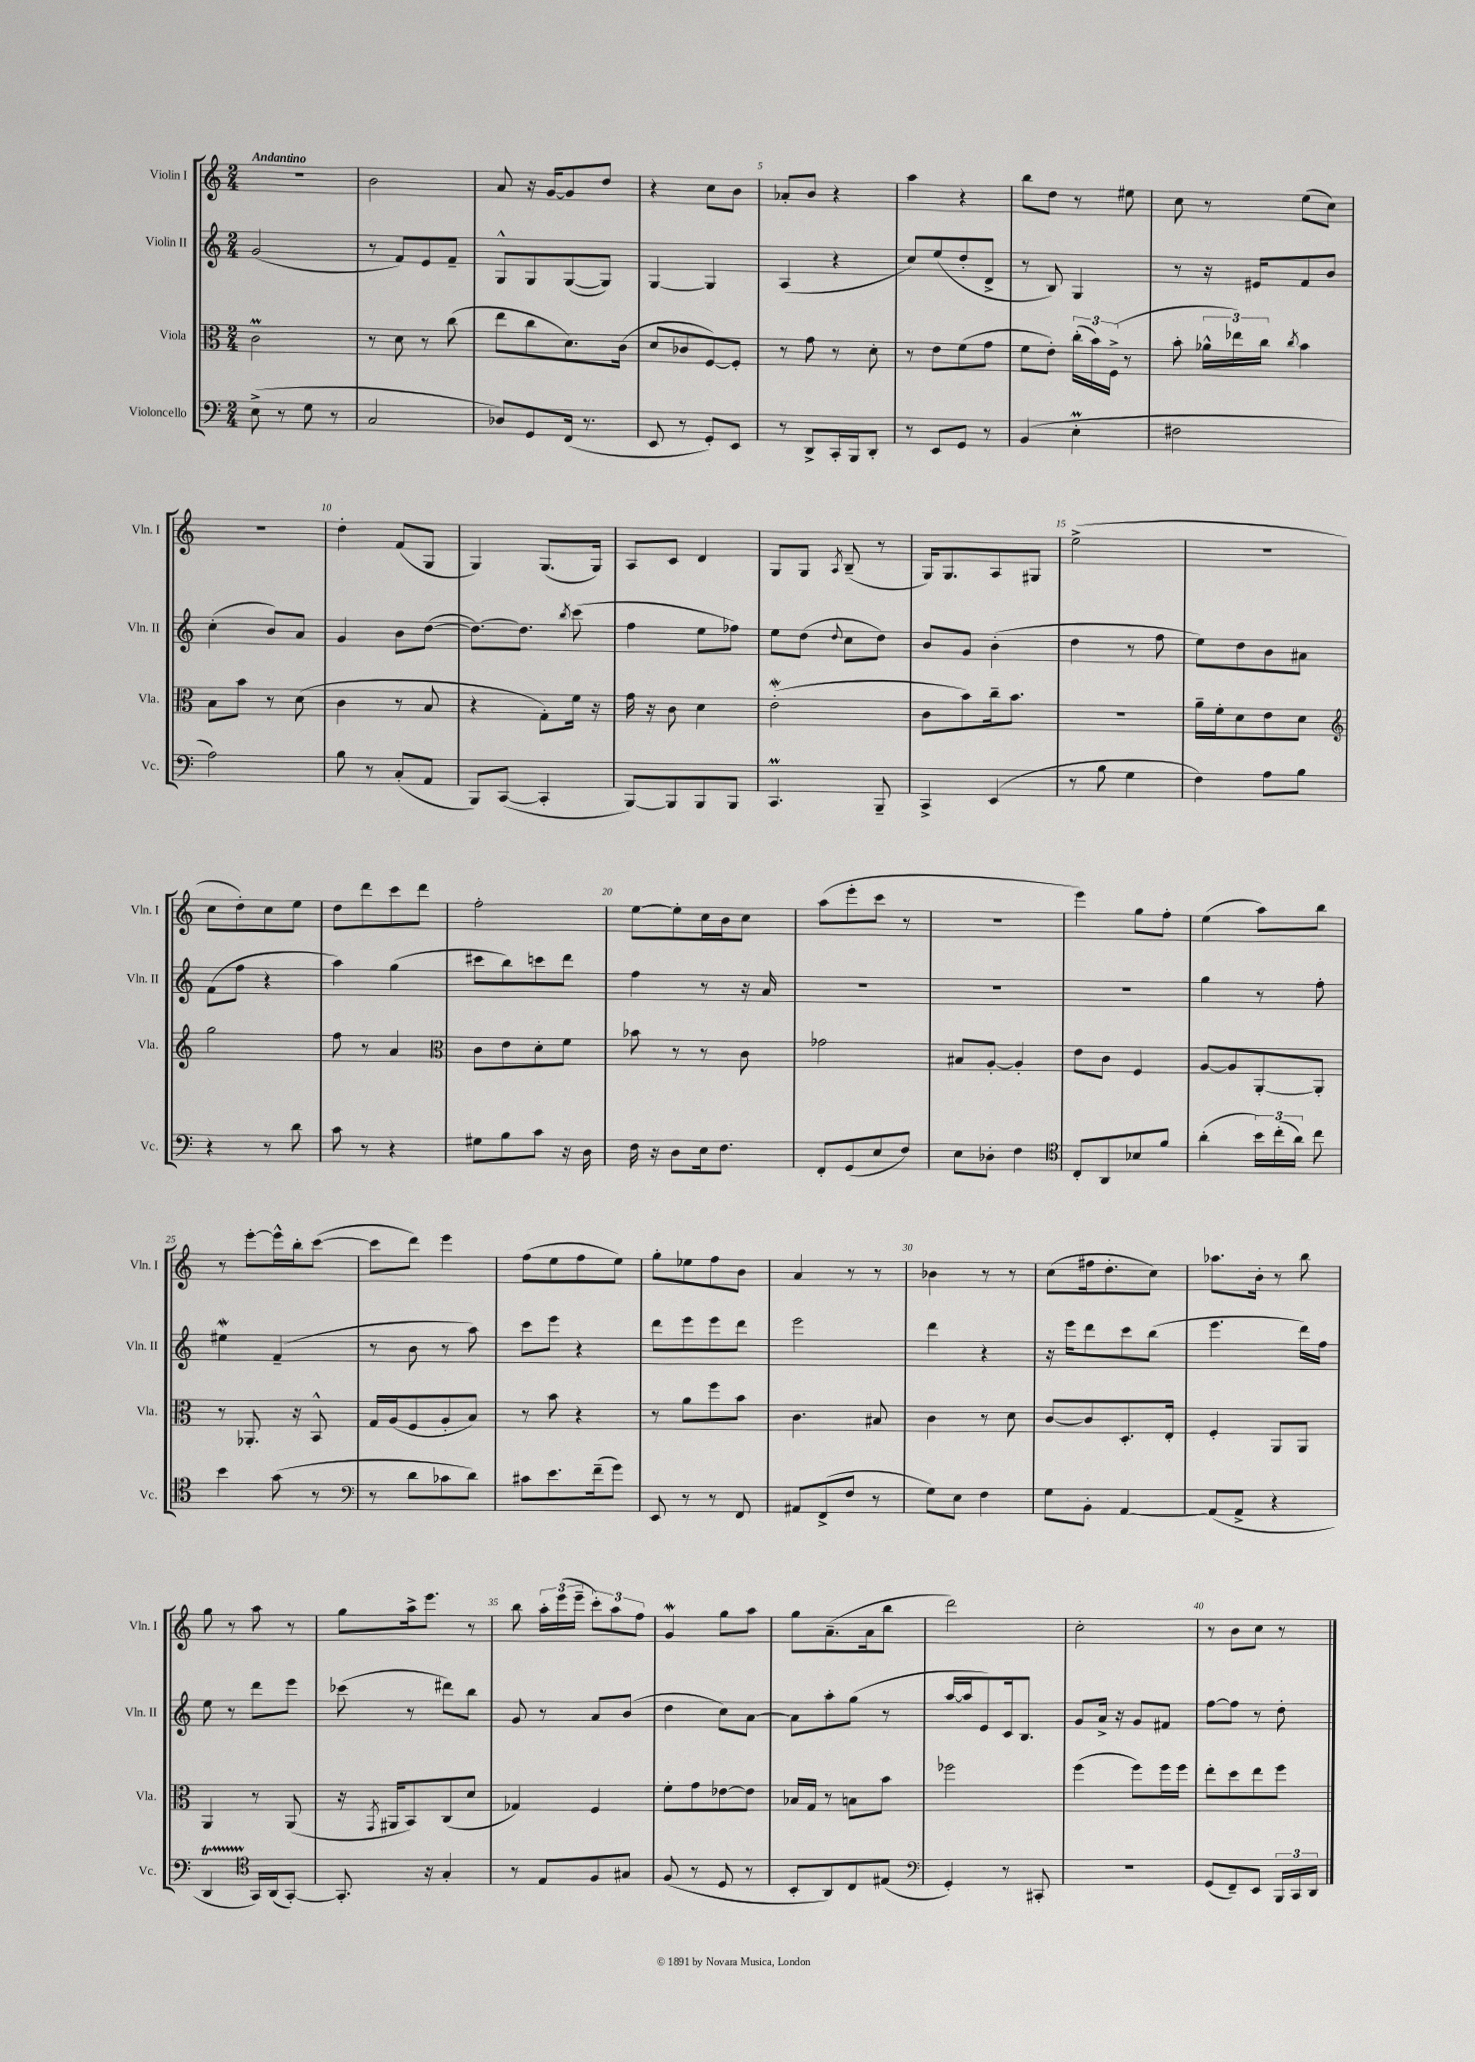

**kern	**kern	**kern	**kern
*staff4	*staff3	*staff2	*staff1
*clefF4	*clefC3	*clefG2	*clefG2
*k[]	*k[]	*k[]	*k[]
*M2/4	*M2/4	*M2/4	*M2/4
(8E^	2c	(2g	2r
8r	.	.	.
8G	.	.	.
8r	.	.	.
=	=	=	=
2C	8r	8r	2b
.	8d	8f)	.
.	8r	8e	.
.	(8cc	8f~	.
=	=	=	=
8D-)	8ee	8G^^	8a
8GG	8cc	8G	16r
.	.	.	[16g
(16FF	8.d)	([8G	8g]
8.r	.	.	.
.	.	8G])	8dd
.	(16c	.	.
=	=	=	=
8EE	8d	[4G	4r
8r	8c-	.	.
8GG')	[8F)	4G]	8cc
8EE	8F']	.	8b
=	=	=	=
8r	8r	(4A	8a-'
8DD^	8g	.	8b
16CC'	8r	4r	4r
16BBB	.	.	.
8DD'	8d'	.	.
=	=	=	=
8r	8r	8cc)	4aa
8EE	8e	(8ee	.
8GG	(8f	8dd'	4r
8r	8g	8d^	.
=	=	=	=
(4BB	8f	8r	8bb
.	8e')	8B)	8dd
4E'	(24cc'	4G	8r
.	24b)	.	.
.	(24F^	.	.
.	8r	.	8ee#
=	=	=	=
2F#	8b'	8r	8cc
.	24a-^^	16r	8r
.	24ee-)	.	.
.	.	16e#	.
.	24cc	.	.
.	8qcc	.	.
.	4b	8f	(8ee
.	.	8b	8cc)
=	=	=	=
2A)	8B	(4cc'	2r
.	8b	.	.
.	8r	8b)	.
.	(8d	8a	.
=	=	=	=
8B	4c	4g	4dd'
8r	.	.	.
(8C'	8r	8b	(8f
8AA	8B	([8dd	8G
=	=	=	=
8BBB)	4r	8.dd_)	4G)
([8CC	.	.	.
.	.	8.dd]	.
4CC']	8G')	.	(8.G
.	.	8qbb	.
.	16f	(8ccc	.
.	16r	.	16G)
=	=	=	=
[8BBB)	16g	4ff	8A
.	16r	.	.
8BBB]	8c	.	8c
8BBB	4d	8ee	4d
8BBB	.	8ff-)	.
=	=	=	=
4.CC	(2e'	8ee	8G
.	.	(8dd	8G
.	.	8qqdd	8qA
.	.	8cc	(8B~
8BBB~	.	8dd)	8r
=	=	=	=
4CC^	8c	8b	16G)
.	.	.	8.G
.	8b)	8g	.
(4EE	16cc~	(4b'	8A
.	8.b	.	.
.	.	.	8G#
=	=	=	=
8r	2r	4dd	(2ee^
8B	.	.	.
4G	.	8r	.
.	.	8ff	.
=	=	=	=
4F)	16a~	8ee)	2r
.	16f'	.	.
.	8d	8dd	.
8A	8e	8b	.
8B	8d	8a#	.
=	=	=	=
*	*clefG2	*	*
4r	2gg	(8f	8cc
.	.	8ff	8dd')
8r	.	4r	8cc
8d	.	.	8ee
=	=	=	=
8c	8ff	4aa)	8dd
8r	8r	.	8ddd
4r	4a	(4gg	8ccc
.	.	.	8ddd
=	=	=	=
*	*clefC3	*	*
8G#	8c	8ccc#	2ff'
8B	8e	8bb)	.
8c	8d'	8ccc	.
16r	8f	8ddd	.
16D	.	.	.
=	=	=	=
16F	8b-	4ff	[8ee
16r	.	.	.
8D	8r	.	8ee']
16E	8r	8r	16cc
8.F	.	.	16b
.	8c	16r	8cc
.	.	16a	.
=	=	=	=
8FF'	2g-	2r	(8aa
(8GG	.	.	8eee'
8E	.	.	8ccc
8F)	.	.	8r
=	=	=	=
8E	8B#	2r	2r
8D-'	[8A'	.	.
4F	4A']	.	.
=	=	=	=
*clefC4	*	*	*
8C'	8e	2r	4eee)
8AA	8c	.	.
8B-	4F	.	8gg
8f	.	.	8ff'
=	=	=	=
(4a'	[8A	4gg	(4ee
.	8A]	.	.
24b)	[8AA'	8r	8aa)
(24cc'	.	.	.
24a)	.	.	.
8cc	8AA']	8ff'	8bb
=	=	=	=
4b	8r	4ee#	8r
.	8.AA-'	.	[8eee'
(8g	.	(4f~	16eee^^]
.	16r	.	16bb'
8r	8BB^^	.	([8ccc
=	=	=	=
*clefF4	*	*	*
8r	16G	8r	8ccc]
.	(16A	.	.
8d	8F	8b	8ddd)
8c-	8A'	8r	4eee
8d)	8B)	8aa)	.
=	=	=	=
8c#	8r	8ccc	(8ff
8.e	8b	8eee	8ee
.	4r	4r	8ff
(16f~	.	.	.
8g)	.	.	8ee)
=	=	=	=
8EE	8r	8ddd	8gg'
8r	8a	8eee	8ee-
8r	8ff	8eee	8ff
8FF	8b	8ddd	8b
=	=	=	=
8AA#	4.c	2eee	4a
(8FF^	.	.	.
8F	.	.	8r
8r	8B#	.	8r
=	=	=	=
8G)	4c	4ddd	4b-
8E	.	.	.
4F	8r	4r	8r
.	8d	.	8r
=	=	=	=
8G	[8c	16r	(8cc
.	.	16eee	.
8BB'	8c]	8ddd	16ff#
.	.	.	8.dd'
[4AA	8.D'	8ccc	.
.	.	(8bb	8cc)
.	16E'	.	.
=	=	=	=
(8AA]	4F'	4.eee	8.aa-
8AA^	.	.	.
.	.	.	16b'
4r	8AA	.	8r
.	8AA	16ddd)	8bb
.	.	16ff	.
=	=	=	=
4DD	4AA	8ee	8gg
.	.	8r	8r
*clefC4	*	*	*
16GG)	8r	8ddd	8aa
(16AA	.	.	.
[8GG')	(8AA	8eee	8r
=	=	=	=
8.GG']	16r	(8ccc-	8gg
.	8qGG	.	.
.	16AA#	.	.
.	8BB)	8r	16aa^
16r	.	.	8.eee
4G'	(8C	8ddd#)	.
.	8d	8bb	8r
=	=	=	=
8r	4G-)	8g	8bb
8E	.	8r	24aa'
.	.	.	(24eee
.	.	.	24eee~
8F	4F	8a	12ccc')
.	.	.	12aa
8G#	.	(8b	.
.	.	.	12ff
=	=	=	=
(8F	8f'	4dd	4g
8r	8g	.	.
8D	[8e-	8cc)	8gg
8r	8e-]	[8a	8aa
=	=	=	=
8BB'	16B-	8a]	8gg
.	16G	.	.
8AA)	8r	8aa'	(8.a~
8C	8B	(8gg	.
.	.	.	16a
(8E#	8b	8r	8bb
=	=	=	=
*clefF4	*	*	*
4GG')	2ff-	[16aa	2ddd)
.	.	16aa]	.
.	.	8e)	.
8r	.	16c	.
.	.	8.B	.
8CC#'	.	.	.
=	=	=	=
2r	(4ff	8g	2cc'
.	.	16a^	.
.	.	16r	.
.	8ff)	8g	.
.	16ff	8f#	.
.	16ff	.	.
=	=	=	=
(8GG	8ee'	[8ff	8r
8FF~)	8dd	8ff]	8b
8EE	8ee	8r	8cc
24BBB	8ff	8dd'	8r
24CC	.	.	.
24DD	.	.	.
==	==	==	==
*-	*-	*-	*-
